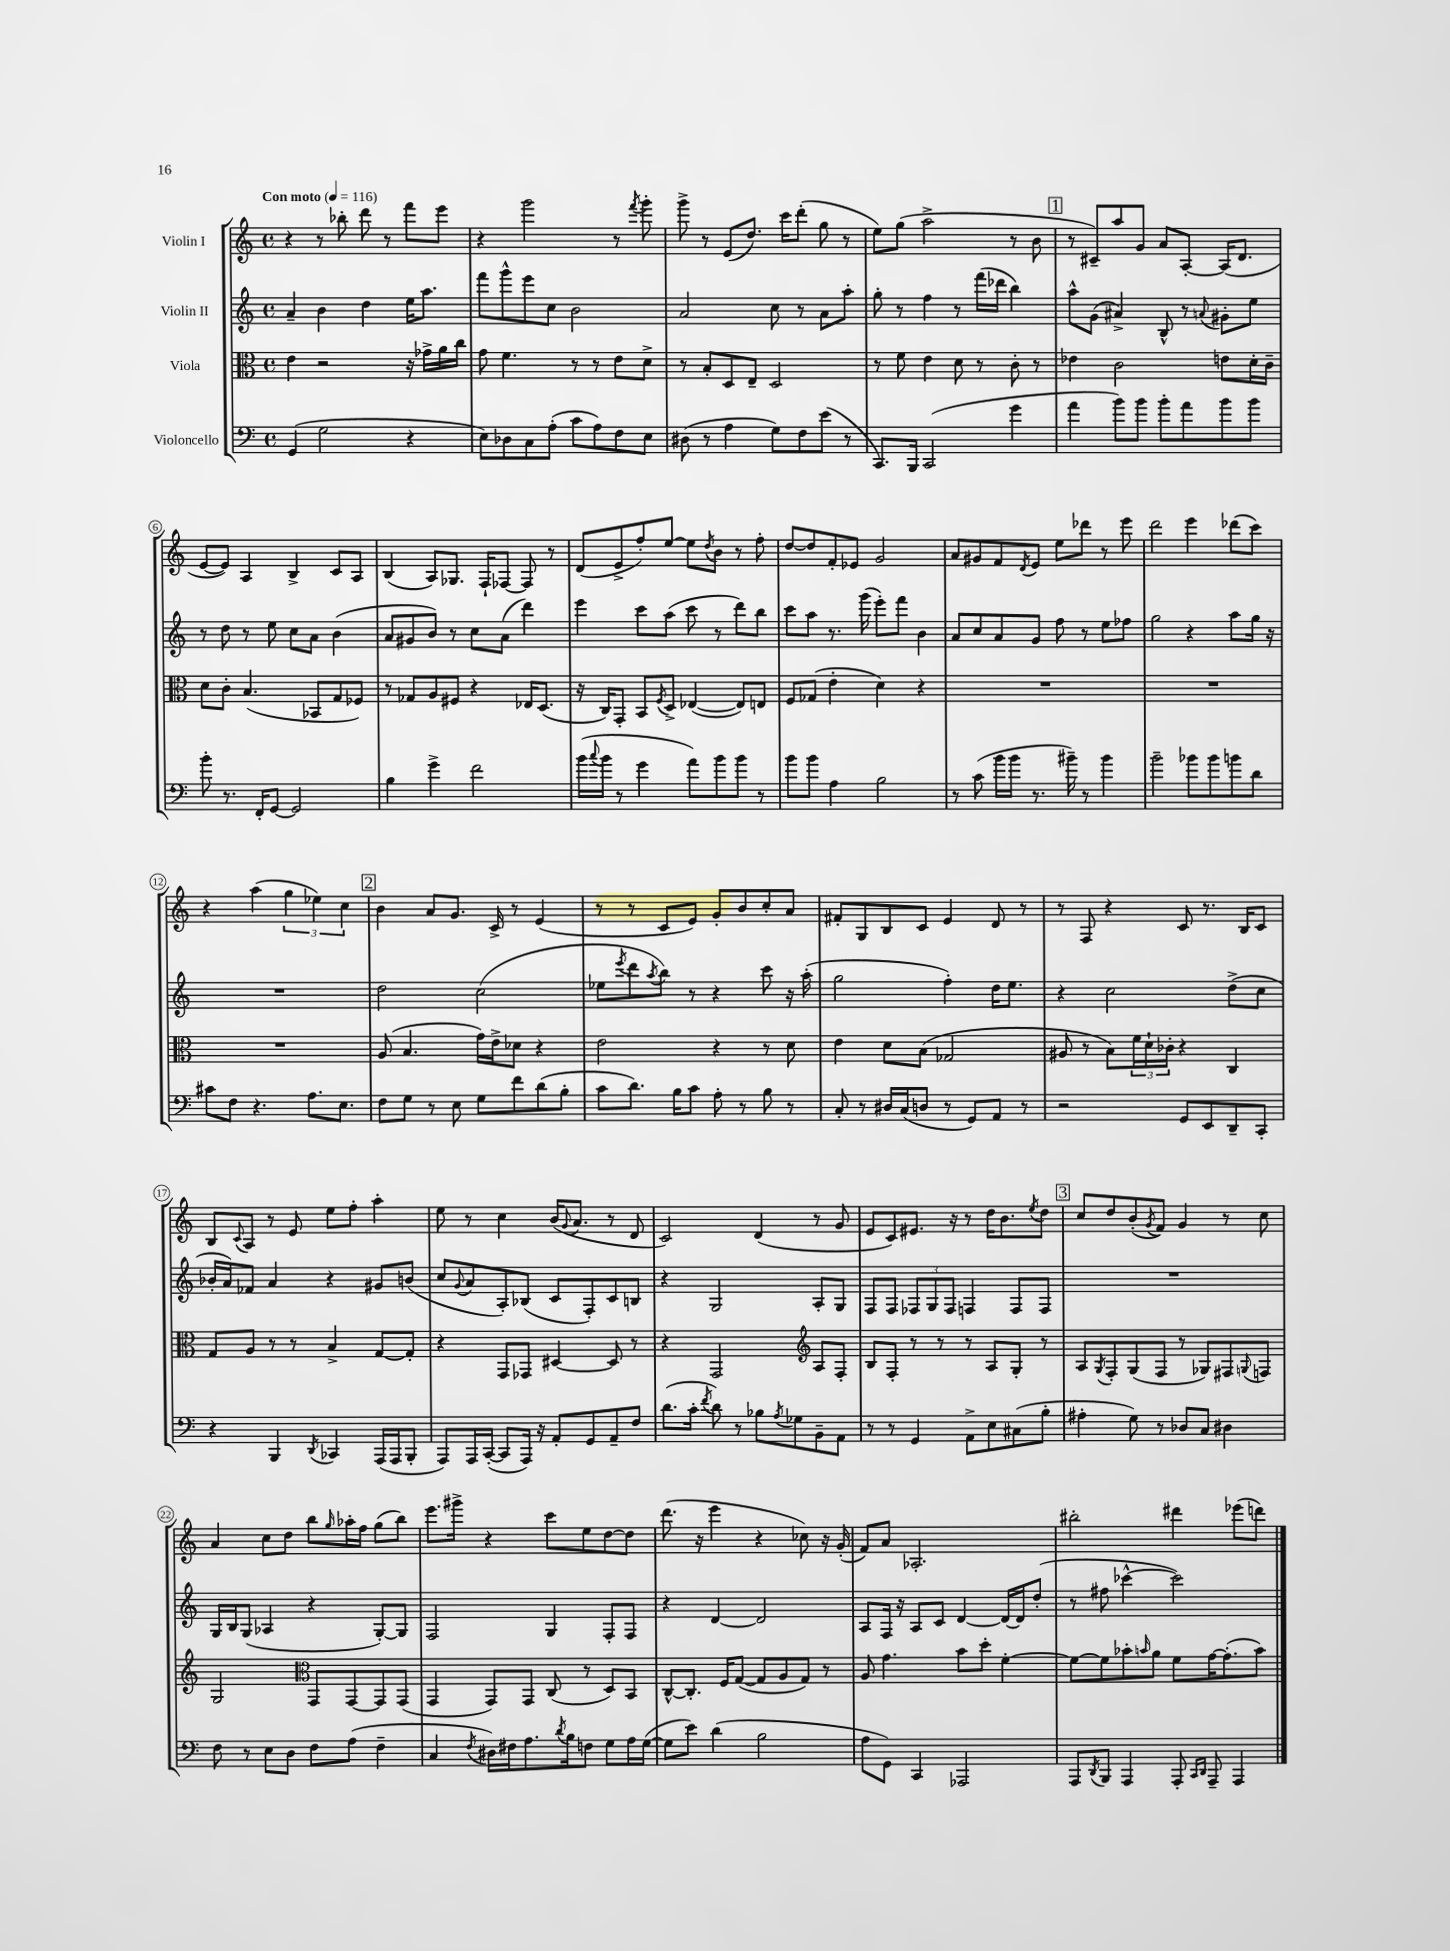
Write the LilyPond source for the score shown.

<<
\new StaffGroup <<
\new Staff = "s0" \with { instrumentName = "Violin I" } {
    \clef treble \key c \major \defaultTimeSignature \time 4/4 \tempo "Con moto" 4 = 116
    r4 r8 bes''8-. d'''8 r8 f'''8 e'''8 |
    r4 g'''2 r8 \acciaccatura { f'''8 } g'''8-. |
    g'''8-> r8 e'8( d''8.) c'''16 d'''8-.( g''8 r8 |
    e''8) g''8( a''2-> r8 b'8 |
    \mark \markup { \box "1" } r8 cis'8--) a''8 g'8 a'8 a8~-. a16( d'8. |
    e'8~ e'8) a4 b4-> c'8 a8 |
    b4( a8) ges8. f16-! fes8~ fes8 r8 |
    d'8( e'8-> f''8-.) e''8~ e''8 \acciaccatura { d''8 } b'8 r8 f''8-. |
    d''8~ d''8 f'8-. ees'8 g'2 |
    a'8 gis'8 f'8 \acciaccatura { d'8 } e'8 e''8 des'''8 r8 e'''8 |
    d'''2 e'''4 des'''8( c'''8) |
    r4 a''4( \tuplet 3/2 { g''4 ees''4) c''4 } |
    \mark \markup { \box "2" } b'4 a'8 g'8. c'16-> r8 e'4( |
    r8 r8 c'8 e'8) g'8-. b'8 c''8-. a'8 |
    fis'8-. g8 b8 c'8 e'4 d'8 r8 |
    r8 f8 r4 c'8 r8. b16 c'8 |
    b8 \appoggiatura { c'8 } a8 r8 e'8 e''8 f''8-. a''4-. |
    e''8 r8 c''4 b'16( \appoggiatura { g'8 } a'8. r8 d'8 |
    c'2) d'4( r8 g'8 |
    e'8 c'8) eis'8. r16 r8 d''16 b'8. \acciaccatura { e''8 } d''8 |
    \mark \markup { \box "3" } c''8 d''8 b'8-.( \acciaccatura { g'8 } f'8) g'4 r8 c''8 |
    a'4 c''8 d''8 b''8 \grace { g''16 } aes''16-. f''16 g''8( b''8) |
    e'''8. gis'''16-> r4 c'''8 e''8 d''8~ d''8 |
    d'''8.( r16 e'''4 r4 ces''8) r16 g'16-.( |
    f'8) a'8 aes2.-. |
    bis''2-. dis'''4 ees'''8( d'''8) \bar "|." |
}
\new Staff = "s1" \with { instrumentName = "Violin II" } {
    \clef treble \key c \major \defaultTimeSignature \time 4/4
    a'4-- b'4 d''4 e''16 a''8. |
    f'''8 g'''8-^ e'''8 c''8 b'2 |
    a'2 c''8 r8 a'8 a''8-. |
    g''8-. r8 f''4 r8 f'''16( des'''16 b''4) |
    \mark \markup { \box "1" } a''8-^ g'8( ais'4->) b8-^ r8 \appoggiatura { a'8 } gis'8-. e''8 |
    r8 d''8 r8 e''8 c''8 a'8 b'4( |
    a'8 gis'8 b'8) r8 c''8 a'8( d'''4) |
    e'''4 c'''8 a''8( c'''8 r8 d'''8) b''8 |
    c'''8 a''8 r8. g'''16( e'''8-.) f'''8 b'4 |
    a'8 c''8 a'8 g'8 f''8 r8 e''8 fes''8 |
    g''2 r4 a''8 g''16 r16 |
    R1 |
    \mark \markup { \box "2" } d''2 c''2( |
    ees''8 \acciaccatura { e'''8 } d'''8 \acciaccatura { a''8 } b''8) r8 r4 c'''8 r16 a''16-.( |
    g''2 f''4-.) d''16 e''8. |
    r4 c''2 d''8->( c''8 |
    bes'16-. a'16) fes'8 a'4 r4 gis'8 b'8( |
    c''8 \appoggiatura { g'8 } a'8 a8-.) bes8( c'8 f8-.) c'8 b8 |
    r4 g2 a8-. g8 |
    f8 f8 \tuplet 3/2 { fes8 g8 fes8 } f4 f8 f8 |
    \mark \markup { \box "3" } R1 |
    g16 b16 g8( aes4 r4 g8~-.) g8 |
    f2 g4 f8-. f8 |
    r4 d'4~ d'2 |
    a8 f16 r16 a8 c'8 d'4~ d'16~ d'16 d''8-.( |
    r8 fis''8 ces'''4~-^ ces'''2) \bar "|." |
}
\new Staff = "s2" \with { instrumentName = "Viola" } {
    \clef alto \key c \major \defaultTimeSignature \time 4/4
    e'4 r2 r16 ges'16-> a'16 c''16 |
    g'8 f'4. r8 r8 e'8 d'8-> |
    r8 b8-. d8 e8-- d2 |
    r8 f'8 e'4 d'8 r8 c'8-. r8 |
    \mark \markup { \box "1" } ees'4 c'2 e'8 d'16-. c'16-- |
    d'8 c'8-. b4.( bes,8 g8 fes8) |
    r8 ges8 a8 fis8 r4 ees16 d8.( |
    r16 c16) g,8-. b,8 \acciaccatura { f8 } d8-> ees4~( ees8) e8 |
    f8 ges8( e'4-. d'4) r4 |
    R1 |
    R1 |
    R1 |
    \mark \markup { \box "2" } a8( b4. g'16) e'16-> des'8 r4 |
    e'2 r4 r8 d'8 |
    e'4 d'8 b8( ges2 |
    ais8 r8 b8) \tuplet 3/2 { f'16 d'16-! ces'16-. } r4 c4 |
    g8 a8 r8 r8 b4-> g8~ g8-. |
    r4 g,8 ges,8 dis4~ dis8 r8 |
    r4 g,2 \clef treble a8 f8-. |
    b8 f8-. r8 r8 r8 a8 g8-. r8 |
    \mark \markup { \box "3" } a8 \acciaccatura { g8 } f8-. g8( f8 r8 ges8) fis8 \appoggiatura { g8 } f8 |
    g2 \clef alto g,8 g,8~ g,8 g,8( |
    g,4 g,8) g,8 c8( r8 d8) b,8 |
    c8~-^ c8.-. f16 g8~( g8 a8 g8) r8 |
    a8 g'4. b'8 d''8-. f'4~-. |
    f'8~ f'8 bes'8-. \grace { b'16 } a'8 f'8 g'16~ g'8.-.( b'8) \bar "|." |
}
\new Staff = "s3" \with { instrumentName = "Violoncello" } {
    \clef bass \key c \major \defaultTimeSignature \time 4/4
    g,4( g2 r4 |
    e8) des8 c8 a8-.( c'8 a8) f8 e8 |
    dis8( r8 a4 g8) f8 e'8( r8 |
    c,8.) b,,16 c,2( g'4 |
    \mark \markup { \box "1" } a'4 b'8) b'8 b'8-. a'8 b'8 b'8 |
    b'8-. r8. f,16-. g,8~ g,2 |
    b4 g'4-> f'2 |
    b'16( \appoggiatura { c''8 } b'16 r8 g'4 a'8) b'8 b'8 r8 |
    b'8 b'8 a4 b2 |
    r8 c'8( b'16 b'16 r8. bis'16--) r8 bis'4 |
    b'2-- bes'8 bes'8 b'8 d'8 |
    cis'8 f8 r4. a8. e8. |
    \mark \markup { \box "2" } f8 g8 r8 e8 g8 f'8 d'8( b8-. |
    c'8 d'8.) b16 c'8 a8-. r8 b8 r8 |
    c8-. r8 dis16 c16( d8 r8 g,8) a,8 r8 |
    r2 g,8 e,8 d,8-- c,8-. |
    r4 b,,4 \acciaccatura { d,8 } ces,4 a,,16( a,,16 b,,8-. |
    a,,8) a,,16 c,16~-.( c,8 a,,16) r16 a,8-. g,8 a,8-- f8 |
    d'8.( c'16-. \acciaccatura { f'8 } d'8) r8 bes8 \acciaccatura { a8 } ges8 b,8-- a,8 |
    r8 r8 g,4 a,8-> e8 cis8( b8-. |
    \mark \markup { \box "3" } ais4-. g8) r8 des8 c8 dis4 |
    f8 r8 e8 d8 f8 a8( f4-- |
    c4 \acciaccatura { f8 } dis16) fis16 a8. \acciaccatura { d'8 } b16 f8 g8 a16 g16~( |
    g8 e'8) d'4( b2 |
    a8 g,8) c,4 aes,,2 |
    a,,8 \acciaccatura { d,8 } b,,8 a,,4 a,,8-. \grace { c,16 d,16 } a,,8-- a,,4 \bar "|." |
}
>>
>>
\layout { \context { \Score \override BarNumber.stencil = #(make-stencil-circler 0.1 0.3 ly:text-interface::print) } }
